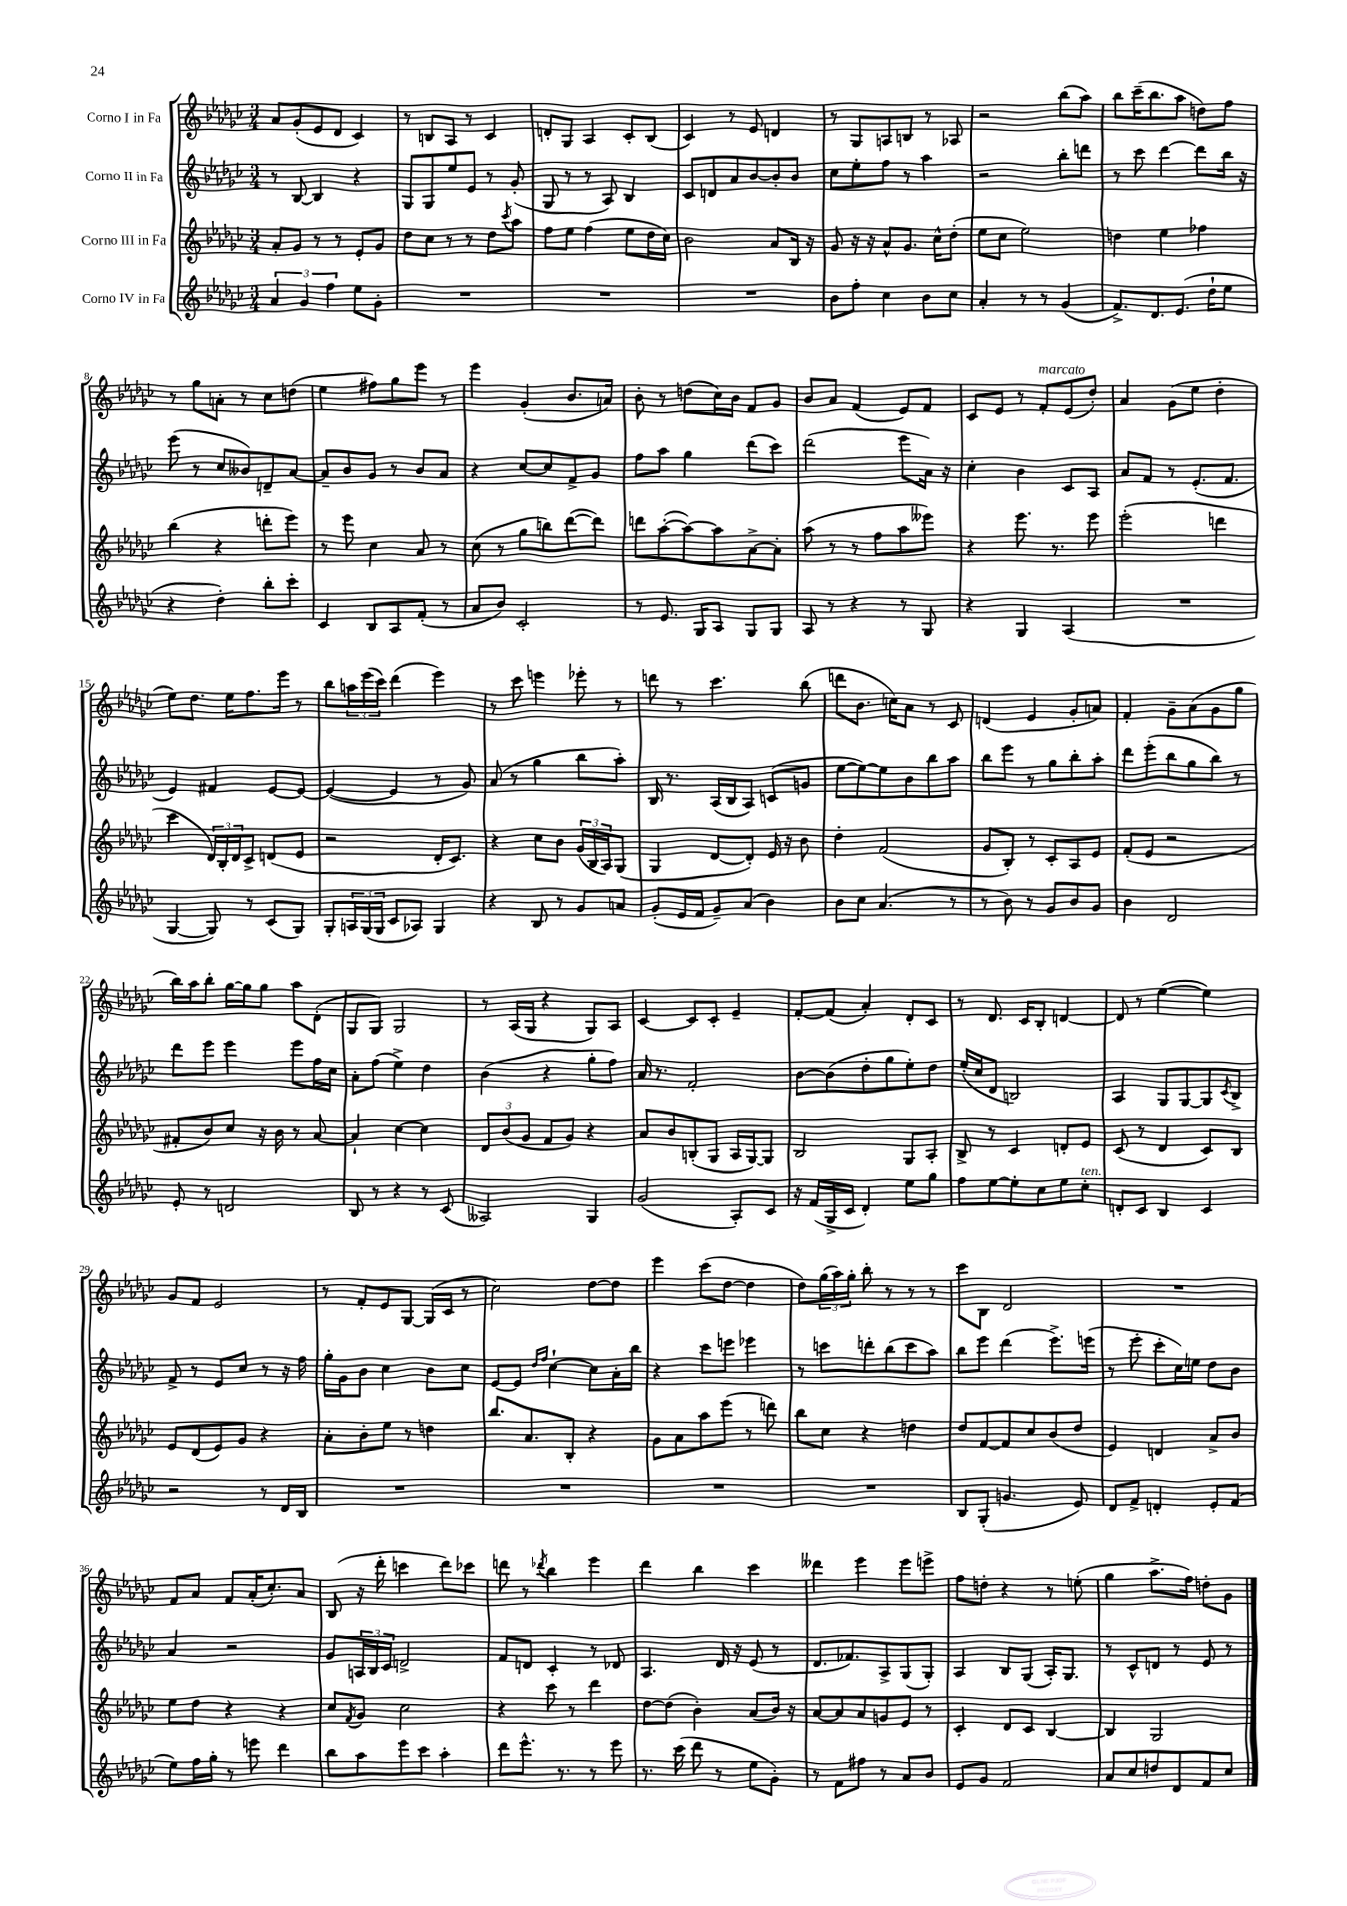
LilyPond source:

<<
\new StaffGroup <<
\new Staff = "s0" \with { instrumentName = "Corno I in Fa" } {
    \clef treble \key ges \major \numericTimeSignature \time 3/4
    aes'8 ges'8-.( ees'8 des'8 ces'4) |
    r8 b8 aes8 r8 ces'4 |
    d'8-. ges8 aes4 ces'8-. bes8( |
    ces'4) r8 ees'8 d'4 |
    r8 ges8 a8 b8 r8 aes8 |
    r2 bes''8( aes''8) |
    bes''8 ces'''16--( bes''8. aes''8 d''8) f''8 |
    r8 ges''8 a'8-. r8 ces''8 d''8( |
    ees''4 fis''8) ges''8 ees'''8 r8 |
    ees'''4 ges'4-.( bes'8. a'16) |
    bes'8-. r8 d''8( ces''16) bes'16 f'8 ges'8 |
    bes'8 aes'8 f'4( ees'8) f'8 |
    ces'8 ees'8 r8 f'8-.^\markup { \italic "marcato" } ees'8( des''8-.) |
    aes'4 ges'8( ees''8 des''4-. |
    ees''8) des''8. ees''16 f''8. ees'''16 r8 |
    bes''8 \tuplet 3/2 { a''16 ees'''16( ces'''16) } des'''4( ees'''4) |
    r8 ces'''8 e'''4 ees'''8-. r8 |
    d'''8 r8 ces'''4. bes''8( |
    d'''8 bes'8. c''16) aes'8 r8 ces'8 |
    d'4( ees'4 ges'8-. a'8) |
    f'4-. ges'8-- aes'8( ges'8 ges''8 |
    bes''16) aes''16 bes''8-. ges''16~ ges''16 ges''8 aes''8 des'8-.( |
    ges8 ges8) ges2 |
    r8 aes16( ges16 r4 ges8) aes8 |
    ces'4~ ces'8 ces'8-. ees'4-- |
    f'8~-. f'8( aes'4-.) des'8-. ces'8 |
    r8 des'8. ces'16 bes8-. d'4~ |
    d'8 r8 ees''4~( ees''4) |
    ges'8 f'8 ees'2 |
    r8 f'8-. ees'8 ges8~ ges16( ces'16 r8 |
    ces''2) des''8~ des''8 |
    ees'''4 ces'''8( des''8~ des''4 |
    des''8) \tuplet 3/2 { ges''16( aes''16) ges''16-. } bes''8-. r8 r8 r8 |
    ces'''8 bes8 des'2 |
    R2. |
    f'8 aes'8 f'8 aes'16-.( ces''8.-.) aes'8 |
    bes8( r16 des'''16-. c'''4 des'''8) ces'''8 |
    d'''8 r8 \acciaccatura { des'''8 } bes''4 ees'''4 |
    des'''4 bes''4 ces'''4 |
    deses'''4 ees'''4 ees'''8 e'''8-> |
    f''8 d''8-. r4 r8 e''8-.( |
    ges''4 aes''8.-> f''16) d''8-. ges'8 \bar "|." |
}
\new Staff = "s1" \with { instrumentName = "Corno II in Fa" } {
    \clef treble \key ges \major \numericTimeSignature \time 3/4
    r8 bes8~ bes4 r4 |
    ges8 ges8 ees''8 ees'8 r8 ges'8-.( |
    ges8 r8 r8 aes8) bes4 |
    ces'8 d'8 aes'8 bes'8~ bes'8-. bes'8 |
    ces''8 ees''8-. f''8 r8 aes''4 |
    r2 bes''8-. d'''8 |
    r8 ces'''8 des'''4~ des'''8 bes''16 r16 |
    ees'''8( r8 ces''8 beses'8) d'8-- aes'8~ |
    aes'8-- bes'8 ges'8 r8 bes'8 aes'8 |
    r4 ces''8~ ces''8 f'8-> ges'8 |
    f''8 aes''8 ges''4 des'''8( ces'''8) |
    des'''2( ees'''8 aes'16) r16 |
    ces''4-. bes'4 ces'8 aes8 |
    aes'8 f'8 r8 ees'8.-.( f'8. |
    ees'4) fis'4 ees'8~ ees'8~ |
    ees'4~( ees'4 r8 ges'8) |
    aes'8( r8 ges''4 bes''8 aes''8-.) |
    bes16 r8. aes16( bes16 aes8) c'8( g'8 |
    ees''8~ ees''8~) ees''8 bes'8 bes''8 aes''8 |
    bes''8 ees'''8 r8 ges''8 bes''8-. aes''8-. |
    des'''8 ees'''8-.( bes''8 ges''8 bes''8) r8 |
    des'''8 ees'''8 ees'''4 ees'''8 f''16 ces''16 |
    aes'8-. f''8( ees''4->) des''4 |
    bes'4( r4 ges''8-. f''8) |
    aes'16 r8. f'2-. |
    bes'8~ bes'8( des''8-. ges''8 ees''8-.) des''8 |
    ees''16-.( ces''16 des'8 b2) |
    aes4 ges8 ges8~ ges8 \acciaccatura { ces'8 } bes8-> |
    f'8-> r8 ees'8 ces''8 r8 r16 f''16 |
    ges''16-. ges'16 bes'8 ces''4 bes'8 ces''8 |
    ees'8~ ees'8 \grace { des''16 f''16 } ces''4~-! ces''8 aes'16-. bes''16 |
    r4 ces'''8 e'''8 ees'''4 |
    r8 c'''8 d'''8-. bes''8( c'''8 aes''8) |
    bes''8 ees'''8 des'''4( ees'''8.->) e'''16( |
    r8 ees'''8-. ces'''8-. ces''16) e''16 des''8 bes'8 |
    aes'4 r2 |
    ges'8 \tuplet 3/2 { a16 bes16 ces'16 } d'2-> |
    f'8 d'8 ces'4-. r8 des'8 |
    aes4. des'16 r16 ees'8( r8 |
    des'8. fes'8.) aes8-> ges8( ges8-.) |
    aes4 bes8 ges8( aes16-.) ges8. |
    r8 ces'8-^ d'8 r8 ees'8 r8 \bar "|." |
}
\new Staff = "s2" \with { instrumentName = "Corno III in Fa" } {
    \clef treble \key ges \major \numericTimeSignature \time 3/4
    aes'8-. ges'8 r8 r8 ees'8-. ges'8 |
    des''8 ces''8 r8 r8 des''8 \acciaccatura { ces'''8 } aes''8 |
    f''8 ees''8 f''4( ees''8 des''16 ces''16) |
    bes'2 aes'8 bes16 r16 |
    ges'8 r16 r16 aes'8-^ ges'8. ces''16-^ des''8-.( |
    ees''8 ces''8 ees''2) |
    d''4 ees''4 fes''4 |
    bes''4( r4 d'''8-. ees'''8) |
    r8 ees'''8 ces''4 aes'8 r8 |
    ces''8( r8 ges''8 b''8) des'''8~( des'''8) |
    d'''8 aes''8~-.( aes''8~) aes''8 aes'8~-> aes'8-. |
    aes''8( r8 r8 f''8 aes''8 eeses'''8) |
    r4 ees'''8. r8. ees'''8 |
    ees'''2-.( d'''4 |
    ces'''4 \tuplet 3/2 { des'16) bes16-. des'16 } ces'8-> d'8( ees'8 |
    r2 des'16-. ces'8.) |
    r4 ces''8 bes'8 \tuplet 3/2 { ges'16( bes16 aes16) } ges8( |
    ges4 des'8~ des'8-.) ees'16 r16 bes'8 |
    des''4-. f'2( |
    ges'8 bes8-.) r8 ces'8-. aes8 ees'8 |
    f'8-.( ees'8 r2 |
    fis'8-. bes'8) ces''8 r16 bes'16 r8 aes'8~ |
    aes'4-! ces''4~ ces''4 |
    \tuplet 3/2 { des'8 bes'8( ges'8 } f'8 ges'8) r4 |
    aes'8 bes'8 b8-.( ges8 aes16 ges16~) ges8 |
    bes2 ges8 aes8-. |
    bes8-> r8 ces'4 d'8-. ees'8 |
    ces'8( r8 des'4 ces'8) bes8 |
    ees'8 des'8( ees'8) ges'8 r4 |
    aes'8-. bes'8-. ees''8 r8 d''4 |
    bes''8. aes'8. bes8-. r4 |
    ges'8 aes'8 aes''8 ees'''8( r8 d'''8) |
    bes''8 ces''8 r4 d''4 |
    des''8 f'8~ f'8 ces''8 bes'8( des''8 |
    ees'4) d'4 aes'8-> bes'8 |
    ees''8 des''8 r4 r4 |
    ces''8 \acciaccatura { f'8 } ges'8 ces''2 |
    r4 ces'''8 r8 des'''4 |
    des''8~ des''8( bes'4-.) aes'8( bes'16) r16 |
    aes'8~ aes'8 aes'8 g'8 ees'8 r8 |
    ces'4-. des'8 ces'8 bes4~ |
    bes4 ges2 \bar "|." |
}
\new Staff = "s3" \with { instrumentName = "Corno IV in Fa" } {
    \clef treble \key ges \major \numericTimeSignature \time 3/4
    \tuplet 3/2 { aes'4 ges'4 f''4 } ees''8 ges'8-. |
    R2. |
    R2. |
    R2. |
    bes'8 f''8-. ces''4 bes'8 ces''8 |
    aes'4-. r8 r8 ges'4( |
    f'8.->) des'8. ees'8.( des''16-! ees''8 |
    r4 des''4-.) bes''8-. ces'''8-. |
    ces'4 bes8 aes8 f'8-.( r8 |
    aes'8 bes'8) ces'2-. |
    r8 ees'8. ges16 aes8 ges8 ges8 |
    aes8 r8 r4 r8 ges8 |
    r4 ges4 aes4( |
    R2. |
    ges4~ ges8) r8 ces'8( ges8) |
    ges8-. \tuplet 3/2 { a16 ges16( ges16 } ces'8 aes8) ges4 |
    r4 bes8 r8 ges'8 a'8 |
    ges'8-.( ees'16 f'16 ges'8--) aes'8( bes'4) |
    bes'8 ces''8 aes'4.( r8 |
    r8 bes'8) r8 ges'8 bes'8 ges'8 |
    bes'4 des'2 |
    ees'8-. r8 d'2 |
    bes8 r8 r4 r8 ces'8( |
    aeses2) ges4 |
    ges'2( aes8-.) ces'8 |
    r16 f'16( ges16-> ces'16 des'4-.) ees''8 ges''8 |
    f''8 ees''8~ ees''8-. ces''8 ees''8 ces''8-.^\markup { \italic "ten." } |
    d'8-. ces'8 bes4 ces'4 |
    r2 r8 des'16 bes16 |
    R2. |
    R2. |
    R2. |
    R2. |
    bes8 ges8-.( g'4. ees'8) |
    des'8 f'8-> d'4-. ees'8-. f'8( |
    ees''8) f''16 ges''16-. r8 e'''8 des'''4 |
    bes''8 aes''8 ees'''8 ces'''8 aes''4-. |
    des'''8 ees'''8.-^ r8. r8 ees'''8 |
    r8. ces'''16( des'''8 r8 ees''8 ges'8-.) |
    r8 f'8 fis''8 r8 aes'8 bes'8 |
    ees'8 ges'8 f'2 |
    aes'8 ces''8 d''8 des'8 f'8 ces''8 \bar "|." |
}
>>
>>
